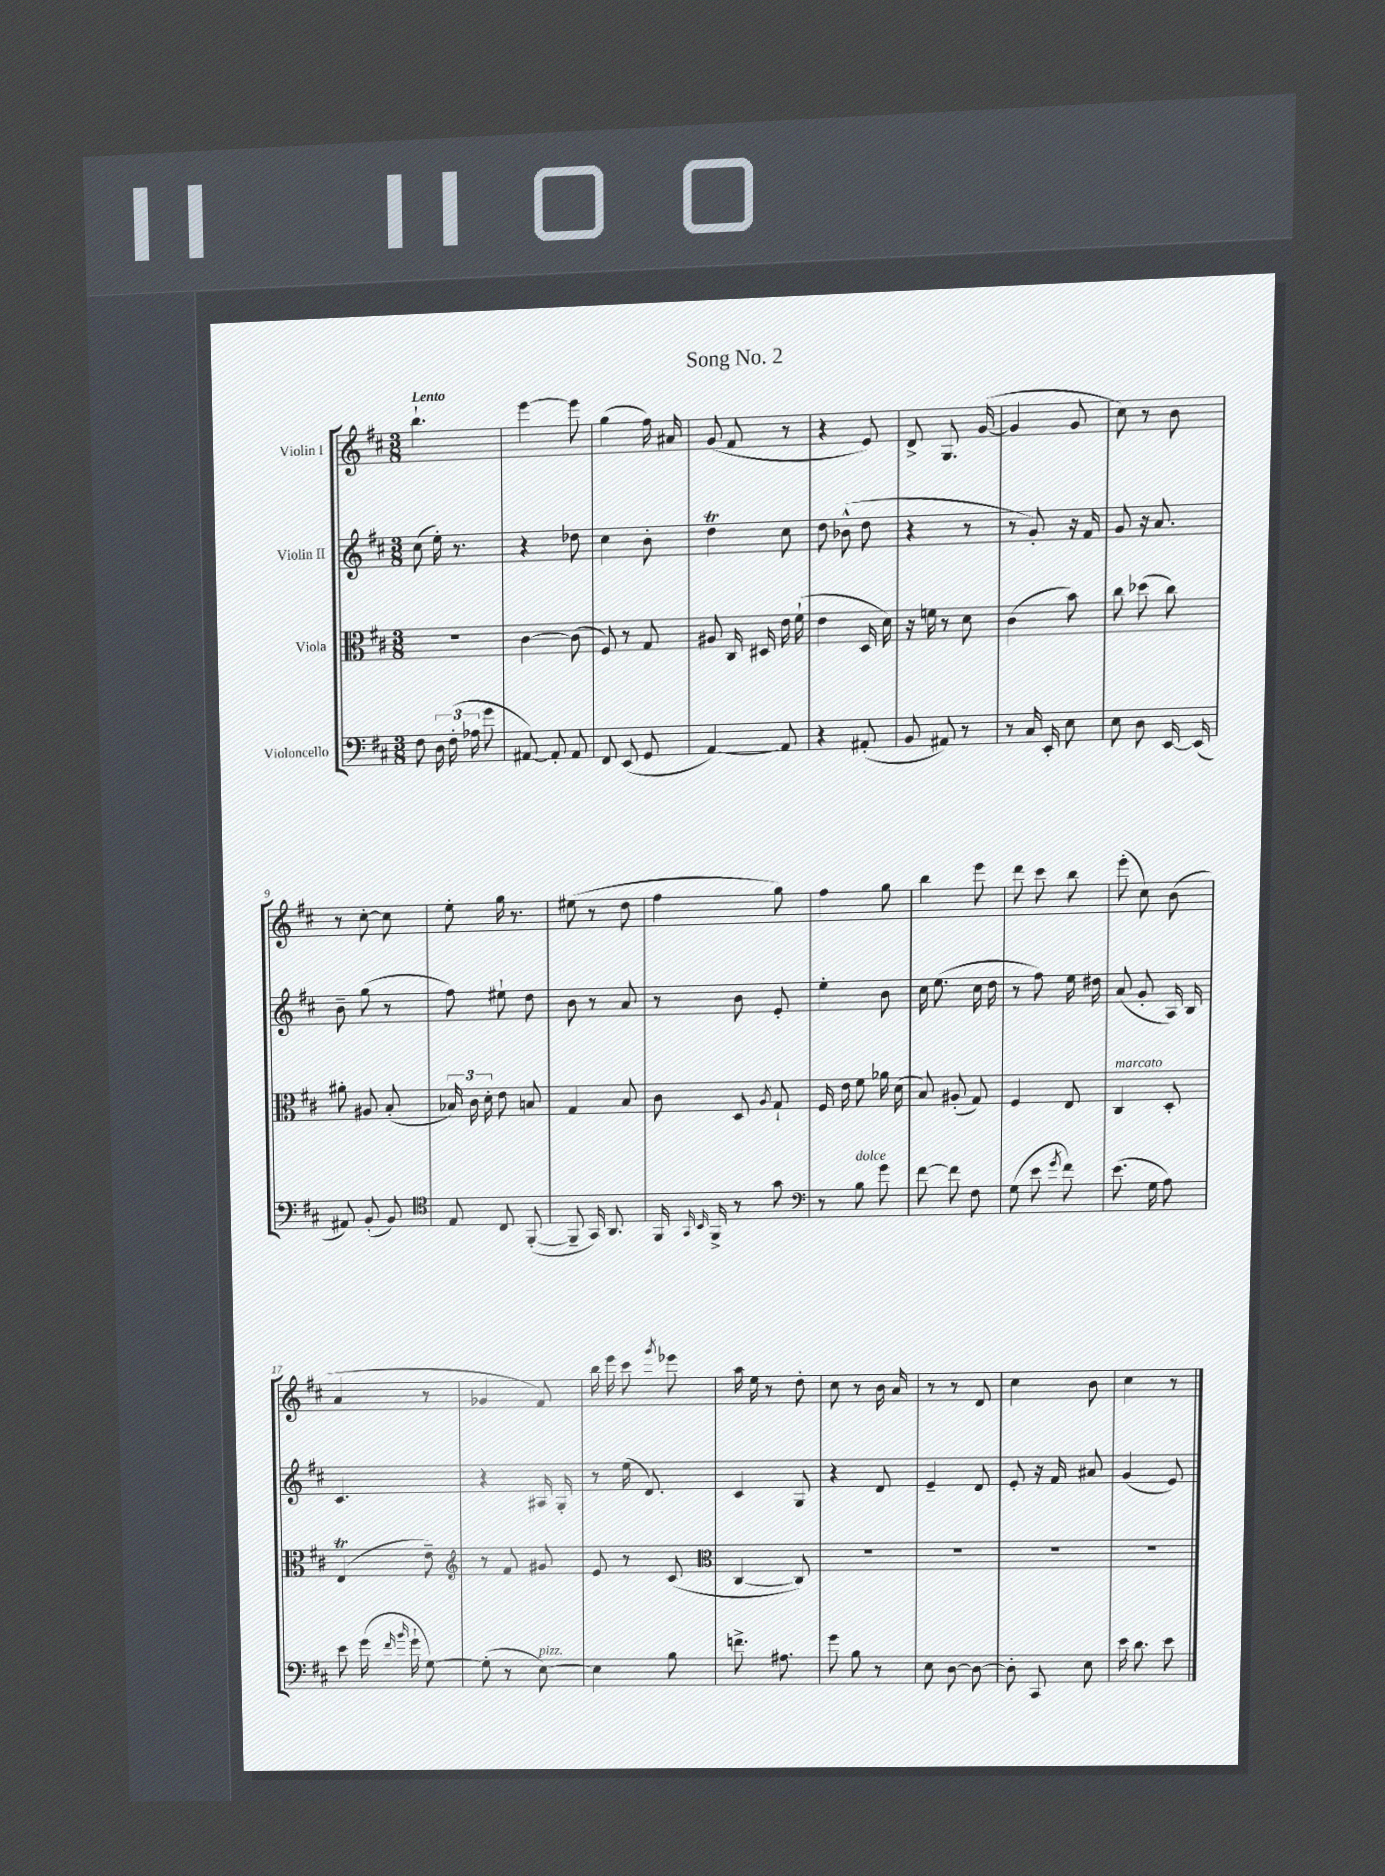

**kern	**kern	**kern	**kern
*staff4	*staff3	*staff2	*staff1
*clefF4	*clefC3	*clefG2	*clefG2
*k[f#c#]	*k[f#c#]	*k[f#c#]	*k[f#c#]
*M3/8	*M3/8	*M3/8	*M3/8
8F#\	4.r	(8cc#\	4.bb`\
24D\	.	16ee'\)	.
(24F#'\	.	.	.
.	.	8.r	.
24A-\	.	.	.
8g\	.	.	.
=	=	=	=
[8AA#/)	[4c#\	4r	[4eee\
8AA#'/]	.	.	.
8AA#/	(8c#\]	8dd-\	8eee\]
=	=	=	=
8FF#/	8F#/)	4cc#\	(4gg\
(8EE/	8r	.	.
8GG/	8G/	8b'\	16ff#\)
.	.	.	16a#/
=	=	=	=
[4AA/)	8A#/	4dd\	(8g/
.	16C#/	.	8f#/
.	16D#/	.	.
8AA/]	16e\	8cc#\	8r
.	(16f#`\	.	.
=	=	=	=
4r	4e\	8dd\	4r
.	.	(8b-^^\	.
(8AA#'/	16D/	8dd\	8e/)
.	16d\)	.	.
=	=	=	=
8BB/	16r	4r	8d^/
.	16f\	.	.
8AA#/)	8r	.	8.G/
8r	8d\	8r	.
.	.	.	([16g/
=	=	=	=
8r	(4c#\	8r	4g/]
16C#/	.	8g'/)	.
16EE'/	.	.	.
8E\	8b\)	16r	8g/
.	.	16f#/	.
=	=	=	=
8E\	8cc#\	8g/	8cc#\)
8D\	(8dd-\	16r	8r
.	.	8.a/	.
[16EE/	8cc#\)	.	8b\
(16EE/]	.	.	.
=	=	=	=
8AA#/)	8a#'\	8b~\	8r
(8BB'/	8A#/	(8gg\	[8cc#'\
8BB/)	(8B'/	8r	8cc#\]
=	=	=	=
*clefC4	*	*	*
8E/	24B-/)	8ff#\)	8ee'\
.	24c#\	.	.
.	24d'\	.	.
8C#/	8e\	8ee#`\	16gg\
.	.	.	8.r
([8FF#'/	8B/	8dd\	.
=	=	=	=
8FF#~/]	4G/	8b\	(8ee#\
16GG/)	.	8r	8r
8.AA/	.	.	.
.	8B/	8a/	8dd\
=	=	=	=
16FF#/	8c#\	8r	4ff#\
16qqGG/	.	.	.
16qqBB/	.	.	.
16FF#^/	.	.	.
8r	8D/	8b\	.
.	8qA/	.	.
8g\	8G`/	8e'/	8gg\)
=	=	=	=
*clefF4	*	*	*
8r	16F#/	4ee'\	4ff#\
.	16e\	.	.
8B\	8f#\	.	.
8g\	16a-\	8b\	8gg\
.	(16d\	.	.
=	=	=	=
[8f#\	8B/)	16cc#\	4bb\
.	.	(8.ee\	.
8f#\]	(8A#'/	.	.
8F#\	8G/)	16cc#\	8eee\
.	.	16dd\	.
=	=	=	=
(8G\	4F#/	8r	8ddd\
8e\	.	8ff#\)	8ccc#\
8qg/	.	.	.
8f#\)	8E/	16ee\	8bb\
.	.	16dd#\	.
=	=	=	=
(8.e\	4C#/	(8a/	(8eee'\
.	.	8g'/	8cc#\)
16G\	.	.	.
8A\)	8D'/	16A/)	(8b\
.	.	16B/	.
=	=	=	=
8e\	(4E/	4.c#/	4a/
(16g\	.	.	.
16qqf#/	.	.	.
16qqb/	.	.	.
16g`\	.	.	.
[8G\)	8e~\)	.	8r
=	=	=	=
*	*clefG2	*	*
(8G'\]	8r	4r	4g-/
8r	8f#/	.	.
[8E\)	8g#/	16A#/	8f#/)
.	.	16G'/	.
=	=	=	=
4E\]	8e/	8r	16bb\
.	.	.	16eee\
.	8r	(16ee\	8ccc#\
.	.	8.d/)	.
.	.	.	8qggg/
8B\	(8c#/	.	8eee-\
=	=	=	=
*	*clefC3	*	*
8.f^\	[4C#/	4c#/	16aa\
.	.	.	16ee\
.	.	.	8r
8.A#\	.	.	.
.	8C#/])	8G/	8dd'\
=	=	=	=
8g\	4.r	4r	8cc#\
8B\	.	.	8r
8r	.	8d/	16b\
.	.	.	16a/
=	=	=	=
8E\	4.r	4e~/	8r
[8D\	.	.	8r
8D\_	.	8d/	8d/
=	=	=	=
8D'\]	4.r	8e'/	4cc#\
8CC#/	.	16r	.
.	.	16f#/	.
8E\	.	8a#/	8b\
=	=	=	=
16e\	4.r	(4g/	4cc#\
8.d\	.	.	.
8e\	.	8e/)	8r
==	==	==	==
*-	*-	*-	*-
